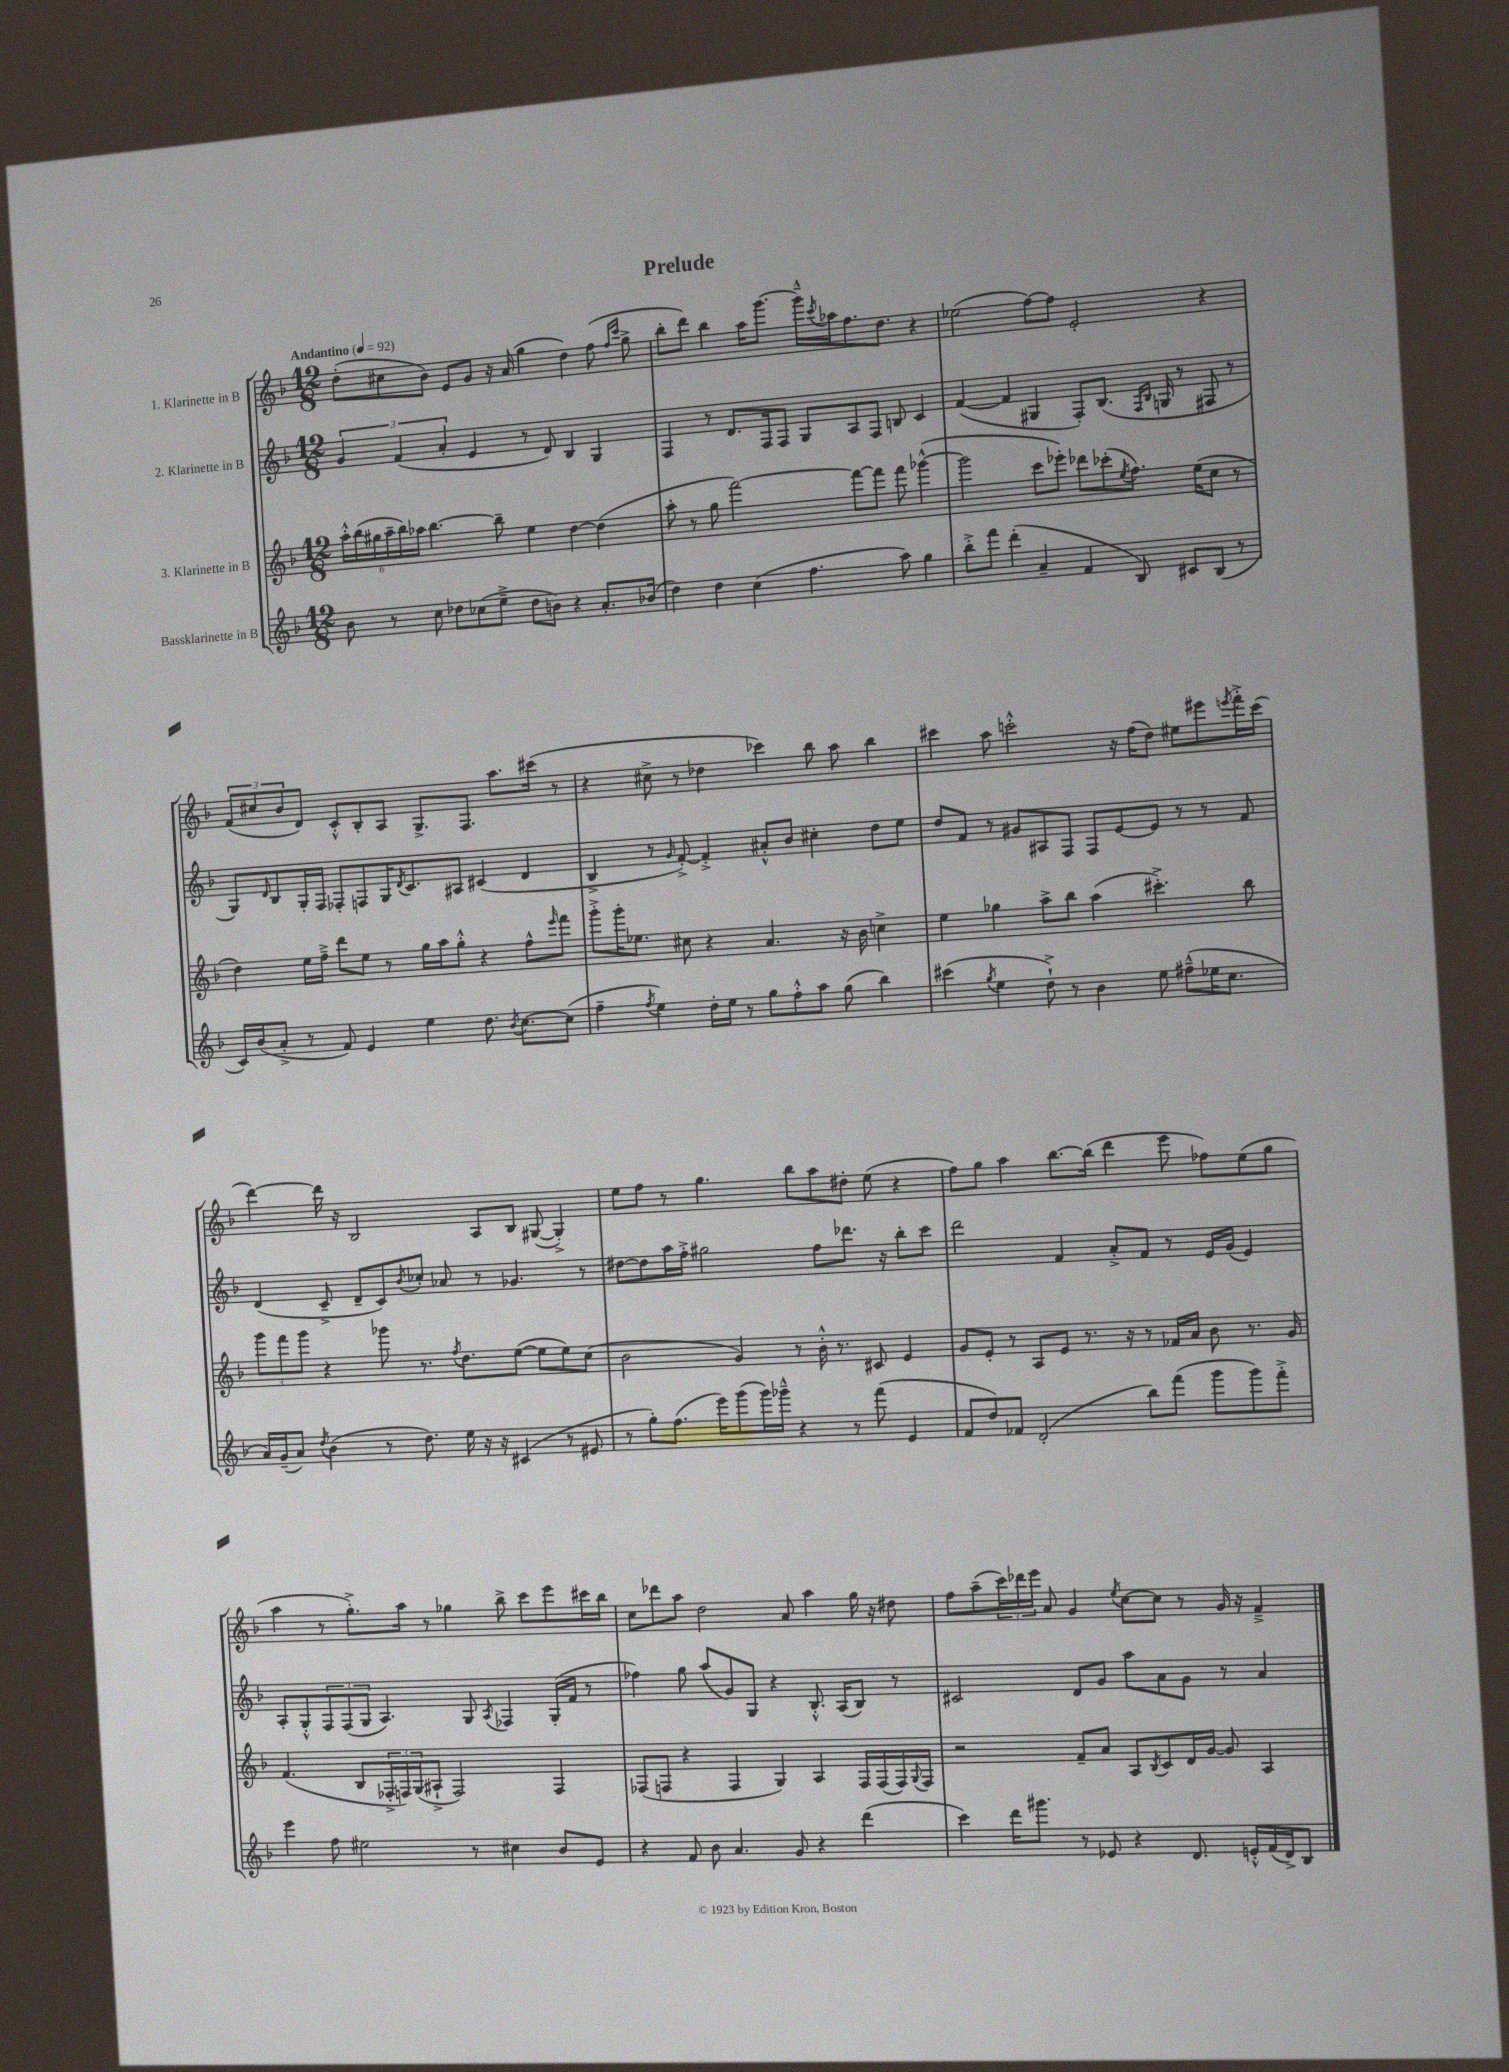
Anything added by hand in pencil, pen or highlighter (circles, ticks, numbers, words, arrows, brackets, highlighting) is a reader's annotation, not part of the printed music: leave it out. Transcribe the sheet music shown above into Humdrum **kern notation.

**kern	**kern	**kern	**kern
*part4	*part3	*part2	*part1
*staff4	*staff3	*staff2	*staff1
*I"Bassklarinette in B	*I"3. Klarinette in B	*I"2. Klarinette in B	*I"1. Klarinette in B
*clefG2	*clefG2	*clefG2	*clefG2
*k[b-]	*k[b-]	*k[b-]	*k[b-]
*M12/8	*M12/8	*M12/8	*M12/8
*MM92	*MM92	*MM92	*MM92
=1	=1	=1	=1
!	!	!	!LO:TX:a:B:t=Andantino
8b-\	24aa'^^\LL	6g/	(8dd'\L
.	(24bb-\	.	.
.	24gg#X\	.	.
8r	24aa~\	.	8cc#X\
.	24bb-\)	(6f/	.
.	24aa-X\JJ	.	.
8cc\	[4.bb-\	.	8b-\J)
.	.	6a'/	.
8dd-X\L	.	.	8e/L
(8cc-X\	.	4e/	8g/J
8ee~^\J	8bb-~\]	.	16r
.	.	.	(16a/
8dd-\L	4ee\	8r	4gg\
8bn\J)	.	8d/)	.
4r	[4dd\	4B-/	4dd\)
8.a'/L	(4dd\]	4G/	(8ff\
.	.	.	16qqff/LL
.	.	.	16qqccc/JJ
.	.	.	8gg^\
(16b-X/Jk	.	.	.
=2	=2	=2	=2
4dd\)	8aa'\	4F/	8bb-'\L
.	8r	.	8ddd\J)
4dd\	8gg\	8r	4bb-\
.	[2fff\)	8.d/L	.
(4cc\	.	.	16aa\KL
.	.	16F/k	[8.ggg\J
.	.	8F/J	.
4.ff\	.	8G/L	16ggg~^^\LL]
.	.	.	8qccc/
.	.	.	16aa-X\J
.	8fff\L_	8A/	8.ff\
.	8fff\J]	8F/J	.
.	.	.	8.dd\J
8aa\)	8fff\	8Bn/	.
4gg\	([4ggg-X^^\	4c/	4r
=3	=3	=3	=3
8bb-'^\L	2ggg-\]	([4f/	(2ee-X\
8fff\J	.	.	.
(4ddd'\	.	4f/]	.
4a~/	8ccc\L	4G#X/	[8ff\L)
.	8eee-X'\J)	.	8ff\J]
4f/	8ddd-X\L	8F'/L)	2e'/
.	(8ccc-X'\	(8.B-/J	.
.	8qee/	.	.
8B-/)	8.ff\J)	.	.
.	.	16qqF/LL	.
.	.	16qqB-/JJ	.
.	.	16Gn/	.
8c#X/L	.	8r	.
.	(16ee\KL	.	.
(8B-/J	8cc\J	8F#X/	4r
8r	8r	8r	.
!!LO:LB:g=z
=4	=4	=4	=4
16c/LL)	4dd\)	8G/L)	(12f/L
(16b-/J	.	.	.
.	.	.	12cc#X/
.	.	16qqd/	.
8a'^/J	.	8B-/	.
.	.	.	12b-/
8r	16ee\LL	16G'/L	8d/J)
.	16ff~^\JJ	16F/JJ	.
8f/)	8ddd\L	8F-X'/L	8c'^^/L
4e/	8ee\J	8Fn/	8B-'/
.	8r	16G/K	8A/J
.	.	8qd/	.
.	.	8.c/	.
4ee\	16gg\LL	.	8.G^/L
.	16aa\J	.	.
.	8gg'^^\J	8A#X/J	.
.	.	.	8.F/J
8.dd\	4r	(4c#X/	.
.	.	.	8.aa\L
8qb-/	.	.	.
[8.cc\L	.	.	.
.	8ff^^\L	4d/	.
.	.	.	(16ccc#X\Jk
.	16qqeee/	.	.
(8cc\J]	8fff\J	.	8r
=5	=5	=5	=5
4ff~\	8ggg'^\L	4B-^/	4r
.	16ggg'\K	.	.
.	8.ee-X\J	.	.
8qff/	.	.	.
4ee\)	.	8r	8cc#X^\
.	.	16qqg/	.
.	8cc#X\	[8f'^/)	8r
16dd'\LL	4r	4f'^/]	4dd-X\
16ee\JJ	.	.	.
8r	.	.	.
8gg\L	4.a/	8a#X'^^/L	4ccc-X\)
8ff'^^\	.	8b-/J	.
8aa\J	.	4cc#X'\	8bb-\
(8gg\	16r	.	8aa\
.	16b-\	.	.
4bb-\)	4ccn^\	8dd\L	4bb-\
.	.	8ee\J	.
=6	=6	=6	=6
(4ccc#X\	4ee\	8dd/L	4ccc#X\
.	.	8f/J	.
8qgg/	.	.	.
4ee\	4gg-X\	8r	8aa\
.	.	8g#X/L	2cccn'^^\
8dd`^\)	8aa^\L	8A#X/	.
8r	8bb-\J	8F/J	.
4b-\	(4aa\	8F/L	.
.	.	[8e/	16r
.	.	.	(16ff\KL
8ee\	4.ccc#X'^\)	8e/J]	8dd\J)
(8ff#X~^^\L	.	8r	8ee#X\L
16ee-X\K	.	8r	8eee#X\
8.cc\J	.	.	.
.	.	.	8qeeen/
.	8bb-\	8f/	16fff'^\L
.	.	.	(16ccc\JJ
!!LO:LB:g=z
=7	=7	=7	=7
16a/LL)	12ggg\L	(4d/	[4ddd\)
(16g~/J	.	.	.
.	12fff\	.	.
8a/J)	.	.	.
.	12ggg\J	.	.
8qdd/	.	.	.
(4b-\	4r	8c~^/	16ddd\]
.	.	.	16r
.	.	8d~/L	2B-/
8r	8ggg-X\	8c/)	.
.	.	8qb-/	.
8.dd\)	8.r	8cc-X'/J	.
.	.	8a-X/	.
.	8qff/	.	.
16ee\	8.dd\L	.	.
16r	.	8r	8A/L
16r	.	.	.
(4c#X/	([8ee\J	4.g-X/	8B-/J
.	8ee\L]	.	([8G#X/
8r	8ee\)	.	4G#'^/])
8e#X/	(8cc\J	8r	.
=8	=8	=8	=8
8r	2b-\	[8dd#X\L	8ee\L
8gg'\L)	.	8dd#\]	8ff\J
(8.ff\J	.	16aa\L	8r
.	.	16ff'^\JJ	.
.	.	2gg#X\	4.gg\
16eee\KL)	.	.	.
(8ggg\	4g/)	.	.
16ggg\L)	.	.	.
16ggg-X~^^\JJ	.	.	.
4r	8r	.	8bb-\L
.	16b-'^^\	8ff\L	8aa\
.	8.r	.	.
8r	.	8.ddd-X\J	8dd#X'\J
(8fff\	8c#X/	.	(8ee\
.	.	16r	.
4e/	4e/	8bb-'\L	4r
.	.	8ccc\J	.
=9	=9	=9	=9
8f/L	8g/L	2ddd\	8ff\L)
8dd/)	8e'/J	.	8gg\J
8f-X/J	8r	.	4aa\
(2d'/	8A/L	.	.
.	8e/J	4f/	[8.bb-\L
.	8.r	.	.
.	.	.	(16bb-\Jk]
.	.	8a'^/L	4ddd\
.	16r	.	.
8bb-\L)	8r	8f/J	.
(8fff\J	16f-X/LL	8r	8eee\
.	16a/JJ	.	.
8ggg\L	8b-\	16e/LL	8ff-X\L)
.	.	(16g/JJ	.
8ggg\)	8.r	4e/)	(8ee\
8fff'^\J	.	.	8gg\J
.	16g/	.	.
!!LO:LB:g=z
=10	=10	=10	=10
4eee\	(4.f/	8A'/L	4aa\
.	.	8G'^^/	.
8ff\	.	12F/	8r
.	.	(12F/	.
2ee#X\	8B-/L	.	8.gg'^\L)
.	.	12G/J	.
.	24F-X'^/L	4.A/)	.
.	24Fn/)	.	.
.	.	.	16aa\Jk
.	(24G/J	.	.
.	8A#X`^/J	.	8r
.	2F/)	.	4gg-X\
8r	.	8G/	.
.	.	8qA/	.
4cc#X\	.	4F-X/	8bb-^\
.	.	.	8ccc\L
8b-/L	4F/	(16G'/LL	8eee\
.	.	16f/JJ	.
8e/J	.	8r	16ccc#X\L
.	.	.	16bb-\JJ
=11	=11	=11	=11
4r	(8F-X/L	4ff-X\)	8cc\L
.	8Fn/J	.	8ddd-X\
8f/	4r	8gg\	8aa\J
8b-\	.	(8aa/L	2dd\
4.a/	4F/	8g/)	.
.	.	8G/J	.
.	4G/)	4r	.
8g/	.	.	8a/
4r	4A/	8.B-'^^/	4aa\
.	.	(16A/KL	.
(4ddd\	16F/LL	8B-/J)	16gg\
.	(16F/	.	16r
.	16F/)	8r	8dd#X\
.	8qqG/	.	.
.	16F/JJ	.	.
=12	=12	=12	=12
4ccc\)	2r	2c#X/	8ff\L
.	.	.	(8aa~\
16ddd\KL	.	.	24ccc\L)
.	.	.	24ddd-X\
8.ggg#X\J	.	.	.
.	.	.	24eee\JJ
.	.	.	8a/
8r	8f~/L	8d/L	4g/
8e-X/	8a/J	8g/J	.
.	.	.	8qee/
4r	8A/L	8aa\L	[8cc\L
.	8qB-/	.	.
.	8c/	8a\	8cc\J]
8.d/	16d/L	8g\J	8r
.	[16g/JJ	.	.
.	8g/]	8r	16g/
16en'^^/LL	.	.	16r
(16f/	4A/	4a/	4f~^/
16d^/J)	.	.	.
8B-/J	.	.	.
==	==	==	==
*-	*-	*-	*-
